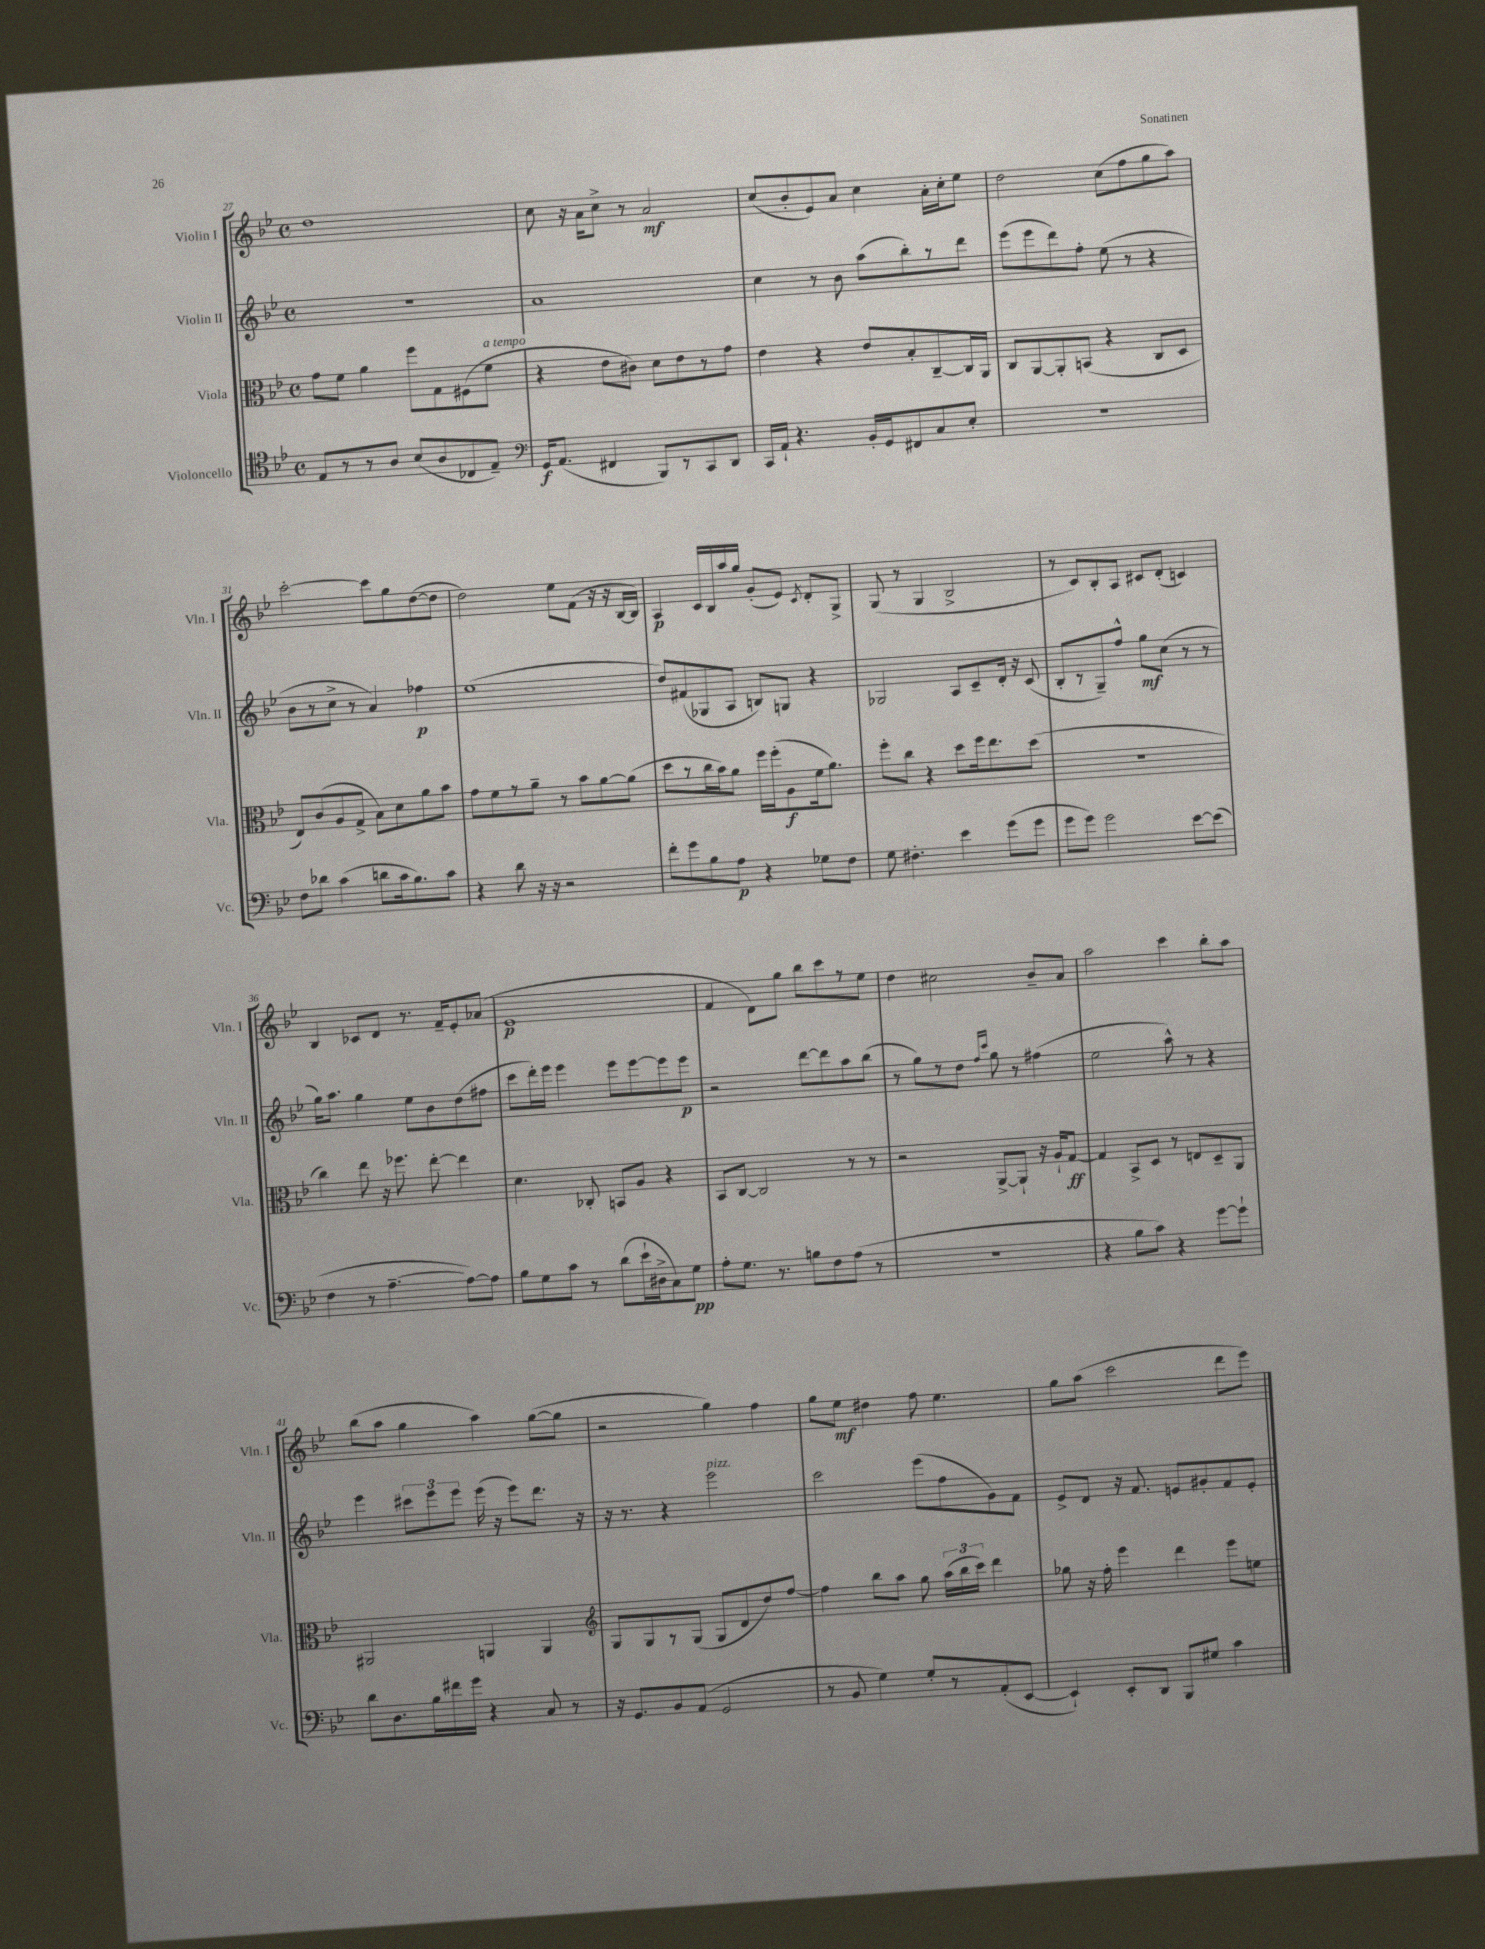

**kern	**kern	**kern	**kern
*staff4	*staff3	*staff2	*staff1
*clefC4	*clefC3	*clefG2	*clefG2
*k[b-e-]	*k[b-e-]	*k[b-e-]	*k[b-e-]
*M4/4	*M4/4	*M4/4	*M4/4
*met(c)	*met(c)	*met(c)	*met(c)
8E-/L	8g\L	1r	1dd
8r	8f\J	.	.
8r	4a\	.	.
8A/J	.	.	.
(8B-/L	8ff\L	.	.
8A/	8G\	.	.
8C-/	(8F#\	.	.
8E-~/J)	8f\J	.	.
=	=	=	=
*clefF4	*	*	*
16GG/LK	4r	1a	8cc\
(8.AA/J	.	.	.
.	.	.	16r
.	.	.	16a\LK
4FF#/	8e-\L	.	8cc^\J
.	8c#\J)	.	8r
8BBB-/L)	8d\L	.	2a/
8r	8e-\	.	.
8CC/	8r	.	.
8DD/J	8g\J	.	.
=	=	=	=
16CC/LL	4e-\	4cc\	(8cc/L
16AA`/JJ	.	.	.
4.r	.	.	8b-'/
.	4r	8r	8e-/)
.	.	8b-\	8a/J
16BB-'/LL	8e-/L	(8aa\L	4cc\
16GG/J	.	.	.
8FF#/	8B-'/	8bb-'\)	.
8C/	[8C~/	8r	16a'\LL
.	.	.	16cc'\J
8E-'/J	16C/]L	8ddd\J	8ee-\J
.	16AA/JJ	.	.
=	=	=	=
1r	8C/L	(8eee-\L	2dd\
.	[8AA/	8eee-\	.
.	8AA'/]	8ddd\)	.
.	(8BB/J	8ff'\J	.
.	4r	(8ee-\	(8cc\L
.	.	8r	8ff\
.	8C/L	4r	8gg\
.	8D/J	.	8aa\J)
=	=	=	=
8F\L	8E-/L)	8b-\L	[2ccc'\
8d-\J	(8c/	8r	.
(4c\	8A/	8cc^\J	.
.	8G^/J	8r	.
8d\L	8B-\L)	4a/)	8ccc\]L
16c\k	8d\	.	8gg\
8.B-\)	.	.	.
.	8a\	4ff-\	([8dd\
8c\J	8b-\J	.	8dd\]J
=	=	=	=
4r	8g\L	(1ee-	2dd\)
.	8f\	.	.
8d\	8r	.	.
16r	8a~\J	.	.
16r	.	.	.
2r	8r	.	8ee-\L
.	8b-\L	.	(8f\J
.	[8a\	.	16r
.	.	.	16r
.	(8a\]J	.	[16B-/LL
.	.	.	16B-/]JJ)
=	=	=	=
8f'\L	8dd\L	8dd/L)	4A/
8g\	8r	(8f#/	.
8B-\	16cc\L	8G-/	16c/LL
.	16b-\J)	.	16B-/
8A\J	8a\J	8A/J	16aa/
.	.	.	16gg/JJ
4r	16ff\LL	8B/L)	(8g'/L
.	(16ff'\J	.	.
.	8A\	8G/J	8e-/J)
.	.	.	8qc/
8G-\L	16f\k	4r	8d'/L
.	8.a\J)	.	.
8F\J	.	.	8G^/J
=	=	=	=
8G\	8ff'\L	2G-/	(8G/
4.F#'\	8cc\J	.	8r
.	4r	.	4G/
4e-\	8dd\L	8A/L	2B-^/
.	16ff\k	8c~/	.
.	8.ee-\	.	.
(8g\L	.	16d'/Jk	.
.	.	16r	.
8g\J	(8dd\J	(8c/	.
=	=	=	=
8g\L	1r	8B-'/L	8r
8g\J)	.	8r	8c/L)
2g\	.	8G~/)	8B-'/
.	.	8ff^^/J	8A/J
.	.	8gg\L	8c#/L
.	.	(8cc\J	(8d'/J
[8e-\L	.	8r	4c/)
(8e-\]J	.	8r	.
=	=	=	=
4F\	4cc\)	16gg\LK)	4B-/
.	.	8.aa\J	.
8r	8ee-\	4gg\	8c-/L
[4.A~\	16r	.	8d/J
.	8.ff-\	.	.
.	.	8ee-\L	8.r
.	[8ee-'\	8b-\	.
.	.	.	16f~/LK
8A\_L)	4ee-\]	(8dd\	8e-'/
8A\]J	.	8ff#\J	(8a-/J
=	=	=	=
8B-\L	4.d\	8ccc\L	1e-
8G\	.	16ddd'\L)	.
.	.	16eee-\JJ	.
8c\J	.	4eee-\	.
8r	8C-'/	.	.
(8d\L	8BB/L	8eee-\L	.
16e-`\L	8A/J	[8eee-\	.
16D#^\J	.	.	.
8C\)	4r	8eee-\]	.
8G\J	.	8eee-\J	.
=	=	=	=
8A'\L	8BB-/L	2r	4f/
8.G\J	[8C/J	.	.
.	2C/]	.	8d\L)
8.r	.	.	.
.	.	.	8gg\J
8B\L	.	[8ddd\L	8bb-\L
8F\	.	8ddd\]	8ccc\
(8A\J	8r	8aa\	8r
8r	8r	(8bb-\J	8ee-\J
=	=	=	=
1r	2r	8r	4dd\
.	.	8gg\L)	.
.	.	8r	2cc#\
.	.	8dd\J	.
.	.	16qqff/LL	.
.	.	16qqccc/JJ	.
.	[8AA^/L	8gg\	.
.	8AA`/]J	8r	.
.	16r	(4ff#\	8b-~/L
.	16A`/LK	.	.
.	[8G/J	.	8a/J
=	=	=	=
4r	4G/]	2ee-\	2aa\
8B-\L	8BB-^/L	.	.
8c\J)	8D/J	.	.
4r	8r	8aa^^\)	4ccc\
.	8E/L	8r	.
[8g\L	8D~/	4r	8bb-'\L
8g`\]J	8AA/J	.	8aa\J
=	=	=	=
8d\L	2AA#/	4eee-\	(8bb-\L
8.D\	.	.	8aa\J
.	.	12ccc#\L	4gg\
16B-\L	.	.	.
.	.	12eee-\	.
16f#\	.	.	.
.	.	12eee-\J	.
16g\JJ	.	.	.
4r	4AA/	(16eee-\	4aa\)
.	.	16r	.
.	.	8eee-\L)	.
8C/	4AA/	8.ddd\J	([8gg\L
8r	.	.	8gg\]J
.	.	16r	.
=	=	=	=
*	*clefG2	*	*
16r	8G/L	16r	2r
8.GG/L	.	8.r	.
.	8G/	.	.
8BB-/	8r	4r	.
(8AA/J	(8G/J	.	.
2GG/	8G/L	2eee-\	4gg\)
.	8d/	.	.
.	8dd/)	.	4ff\
.	[8ff/J	.	.
=	=	=	=
8r	4ff\]	2ccc\	8gg\L
8BB-/	.	.	8ee-\J
4G\)	8bb-\L	.	4dd#\
.	8aa\J	.	.
8G'/L	8gg\	(8eee-\L	8ff\
8r	(24aa\LL	8ff\	4.ee-\
.	24bb-\	.	.
.	24ccc\JJ)	.	.
(8AA'/	4ddd\	8g\)	.
[8EE-/J	.	8f\J	.
=	=	=	=
4EE-`/])	8gg-\	8e-^/L	8gg\L
.	16r	8d/J	(8aa\J
.	16ff'\	.	.
8EE-'/L	4eee-\	16r	2ccc\
.	.	8.f/	.
8DD/J	.	.	.
8BBB-/L	4ddd\	8e/L	.
8G#/J	.	8g#'/	.
4c\	8eee-\L	8f/	8ddd\L
.	8ee\J	8e'/J	8eee-\J)
==	==	==	==
*-	*-	*-	*-
